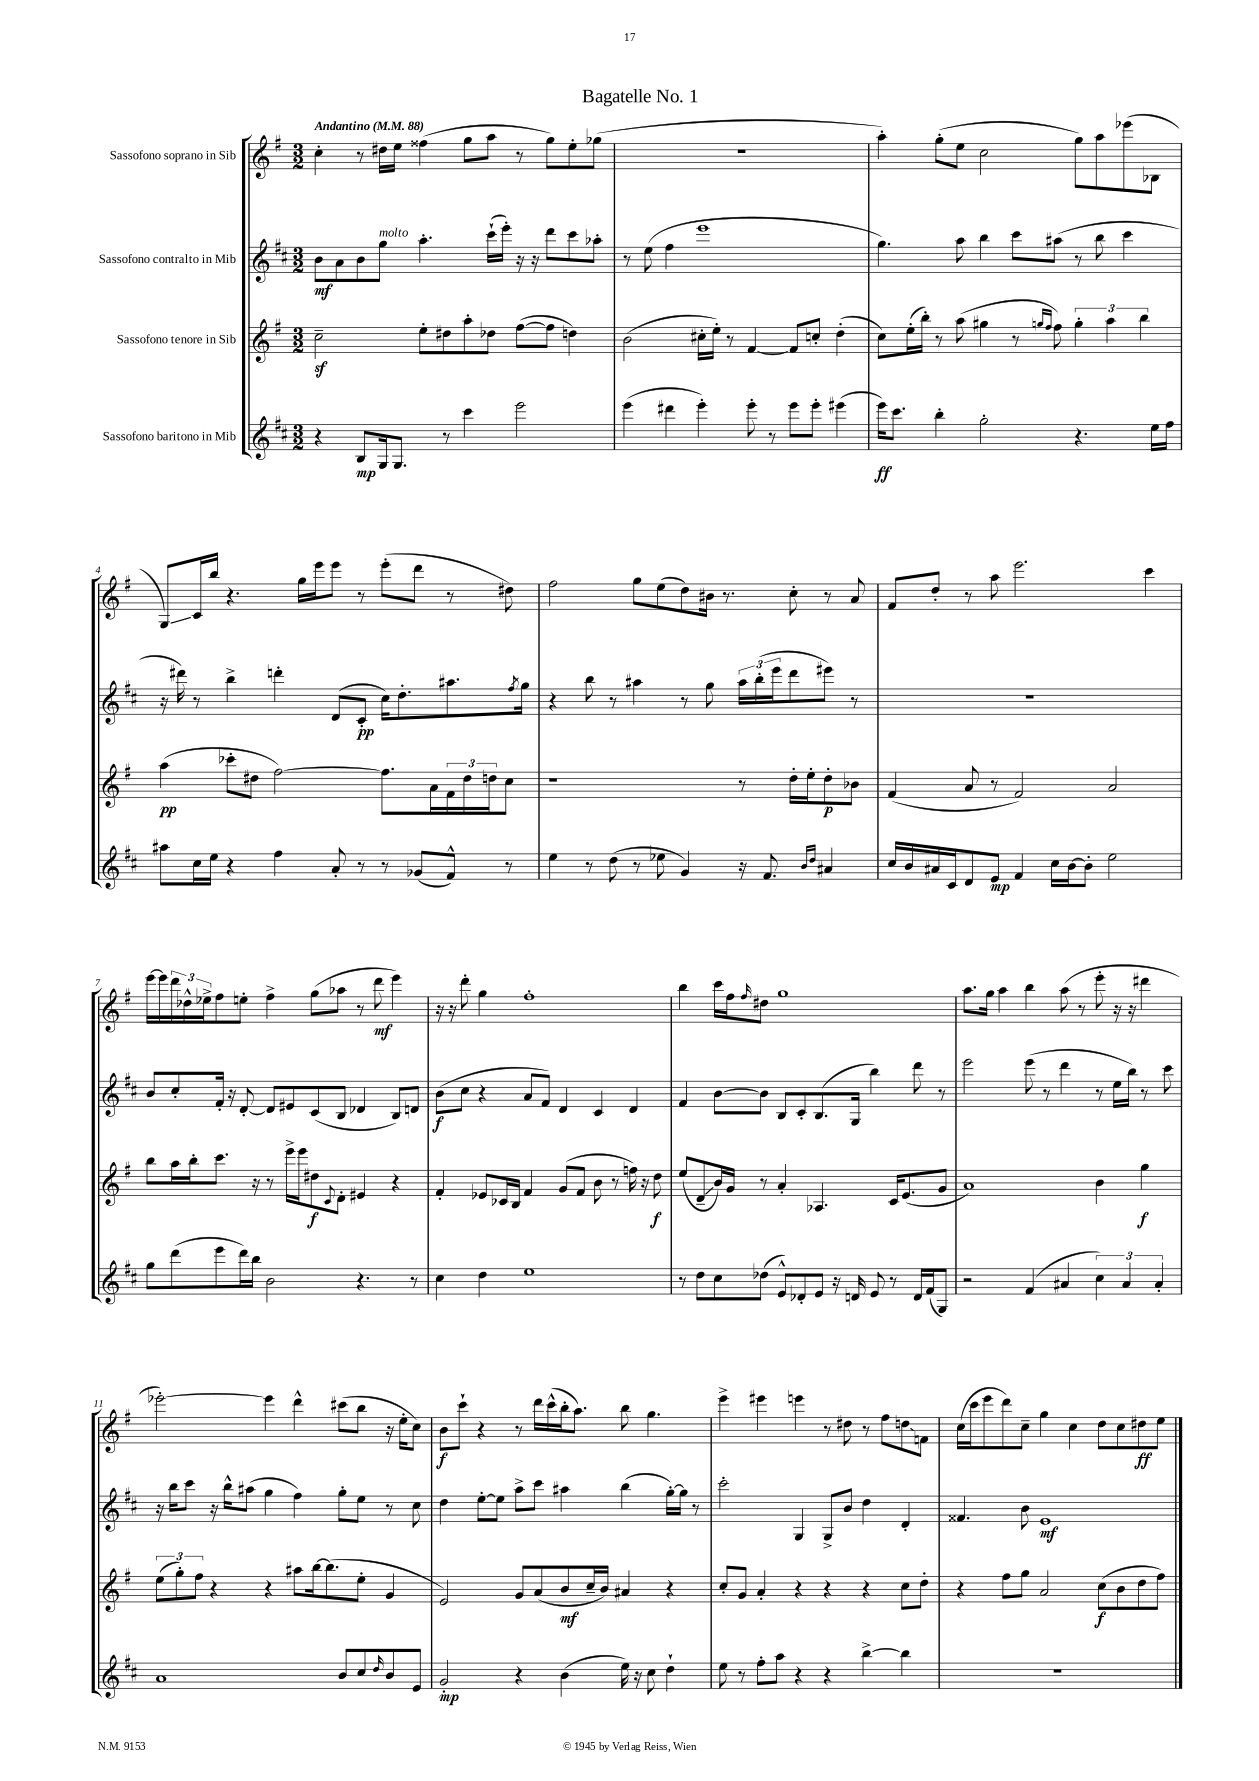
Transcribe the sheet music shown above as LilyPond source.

\header { title = "Bagatelle No. 1" }
<<
\new StaffGroup <<
\new Staff = "s0" \with { instrumentName = "Sassofono soprano in Sib" } {
    \clef treble \key g \major \numericTimeSignature \time 3/2 \tempo "Andantino" 4 = 88
    c''4-. r8 dis''16 e''16 fisis''4( g''8 a''8 r8 g''8) e''8-. ges''8( |
    R1. |
    a''4-.) g''8-.( e''8 c''2 g''8) a''8 ees'''8( bes8 |
    g8\glissando) c'16 b''16 r4. g''16 e'''16 e'''8 r8 e'''8-.( d'''8 r8 dis''8) |
    fis''2 g''8 e''8( d''8) bis'16 r8. c''8-. r8 a'8 |
    fis'8 d''8-. r8 a''8 e'''2. c'''4 |
    e'''16~ e'''16 \tuplet 3/2 { d'''16 des''16-^ ees''16-> } fis''8 e''8-. fis''4-> g''8( aes''8 r8 d'''8\mf e'''4) |
    r16 r16 d'''8-. g''4 fis''1-. |
    b''4 c'''16 fis''16 \grace { fis''16 } dis''8 g''1 |
    a''8. g''16 a''4 b''4 a''8( r8 e'''8-. r16 r16 dis'''4 |
    ees'''2~-.) ees'''4 d'''4-^ cis'''8( b''8 r16 e''16-. c''8) |
    b'8\f c'''8-! r4 r8 d'''16 c'''16-^( b''16-. a''8.) b''8 g''4. |
    e'''4-> eis'''4 e'''4 r8 dis''8 r8 fis''8 d''8\glissando f'8 |
    c''16( c'''16 e'''8 d'''8) c''8-- g''4 c''4 d''8 c''8 dis''8\ff e''8 \bar "|." |
}
\new Staff = "s1" \with { instrumentName = "Sassofono contralto in Mib" } {
    \clef treble \key d \major \numericTimeSignature \time 3/2
    b'8\mf a'8 b'8 g''8^\markup { \italic "molto" } a''4.-. cis'''16-!( e'''16-.) r16 r16 d'''8 cis'''8 aes''8-. |
    r8 e''8( fis''4 e'''1 |
    g''4.) a''8 b''4 cis'''8 ais''8( r8 b''8 cis'''4 |
    r16 dis'''16) r8 b''4-> d'''4-. d'8( cis'8-.\pp cis''16) d''8.-. ais''8. \acciaccatura { fis''8 } g''16 |
    r4 b''8 r8 ais''4 r8 g''8 \tuplet 3/2 { ais''16 b''16-.( e'''16 } d'''8 eis'''8) r8 |
    R1. |
    b'8 cis''8-. fis'16-. r16 d'8~-. d'8 eis'8 cis'8( b8 des'4 b8) d'8 |
    b'8\f( cis''8 r4 a'8 fis'8) d'4 cis'4 d'4 |
    fis'4 b'8~ b'8 b8 cis'8-. b8.( g16 b''4) d'''8 r8 |
    e'''2 e'''8( r8 d'''4 r8 e''16 b''16) r8 cis'''8 |
    r16 b''16 cis'''8 r16 b''16-^ ais''8( g''4 fis''4) g''8-. e''8 r8 cis''8 |
    d''4 e''8~-. e''8 a''8-> cis'''8 ais''4 b''4( g''16~-.) g''16 r8 |
    cis'''2-. g4 g8-> b'8 d''4 d'4-. |
    fisis'4. b'8 e'1\mf \bar "|." |
}
\new Staff = "s2" \with { instrumentName = "Sassofono tenore in Sib" } {
    \clef treble \key g \major \numericTimeSignature \time 3/2
    c''2--\sf e''8-. dis''8 a''8-. des''8 fis''8~( fis''8 d''4) |
    b'2( cis''16-. e''16-.) r8 fis'4~ fis'8 c''8-. d''4-.( |
    c''8) e''16-.( b''16-.) r8 a''8( gis''4 r8 \grace { g''16 fis''16 } fis''8) \tuplet 3/2 { g''4-. a''4 b''4 } |
    a''4\pp( ces'''8-. dis''8 fis''2~) fis''8. a'16 \tuplet 3/2 { fis'16 dis''16 d''16 } c''8 |
    r1 r8 d''16-. e''16-. d''8-.\p bes'8 |
    fis'4( a'8 r8 fis'2) a'2 |
    b''8 a''16 b''16-. c'''8. r16 r8 e'''16-> e'''16 dis''8\f \appoggiatura { c'8 } d'8-. eis'4 r4 |
    fis'4-. ees'8 ces'16 b16 fis'4 g'8( fis'8 b'8 r8 f''16) r16 d''8\f |
    e''8( d'8--\glissando b'16) g'16 r8 a'4-. aes4. c'16 e'8.( g'8 |
    a'1) b'4 g''4\f |
    \tuplet 3/2 { e''8( g''8-.) fis''8 } r4 r4 ais''8 b''16~ b''8.( e''8-. g'4 |
    e'2) g'8 a'8( b'8\mf c''16-- b'16) ais'4 r4 |
    c''8-. g'8 a'4-. r4 r4 r4 c''8 d''8-. |
    r4 fis''8 g''8 a'2 c''8\f( b'8 d''8 fis''8) \bar "|." |
}
\new Staff = "s3" \with { instrumentName = "Sassofono baritono in Mib" } {
    \clef treble \key d \major \numericTimeSignature \time 3/2
    r4 b8\mp g16 g8. r8 cis'''4 e'''2 |
    e'''4( dis'''4 e'''4-.) e'''8-. r8 e'''8 e'''8-. eis'''4( |
    e'''16\ff) cis'''8. b''4-. g''2-. r4. e''16 fis''16 |
    ais''8 cis''16 e''16 r4 fis''4 a'8-. r8 r8 ges'8( fis'8-^) r8 |
    e''4 r8 d''8( r8 ees''8 g'4) r16 fis'8. \grace { b'16 d''16 } ais'4 |
    cis''16 b'16 ais'16 cis'16 d'8 e'8\mp fis'4 cis''16 b'16~ b'8-. e''2 |
    g''8 d'''8( e'''8 d'''16) b''16 b'2 r4. r8 |
    cis''4 d''4 e''1 |
    r8 d''8 cis''8 des''8( e'8-^) des'8-. e'8 r16 d'16 e'8 r8 d'16 fis'16( g8) |
    r2 fis'4( ais'4 \tuplet 3/2 { cis''4) ais'4 ais'4-. } |
    a'1 b'8 cis''8 \grace { d''16 } b'8 e'8 |
    g'2-.\mp r4 b'4( e''16) r16 cis''8 d''4-! |
    e''8 r8 fis''8-. a''8 r4 r4 b''4~-> b''4 |
    R1. \bar "|." |
}
>>
>>
